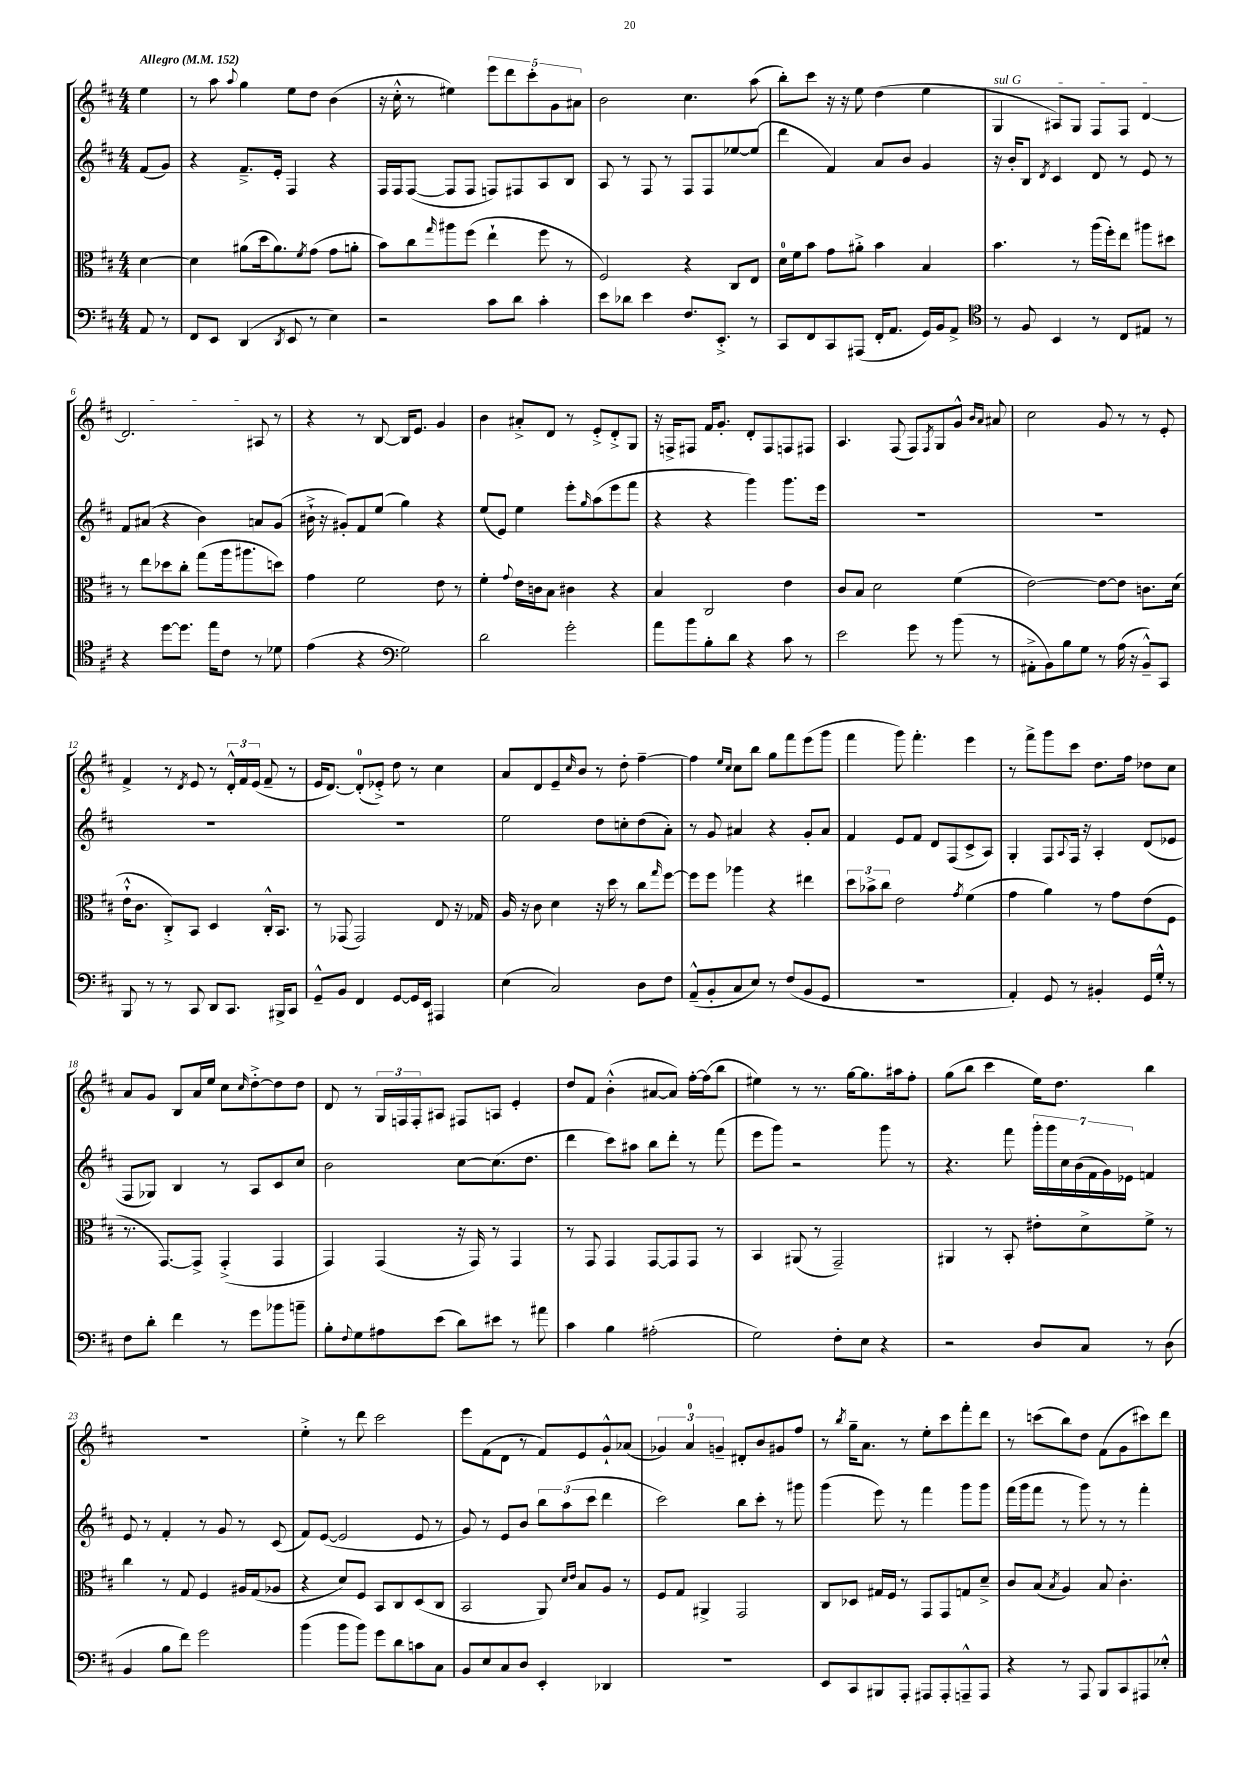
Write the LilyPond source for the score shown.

<<
\new StaffGroup <<
\new Staff = "s0" {
    \clef treble \key d \major \numericTimeSignature \time 4/4 \partial 4 \tempo "Allegro" 4 = 152
    e''4 |
    r8 a''8 \appoggiatura { a''8 } g''4 e''8 d''8 b'4( |
    r16 cis''16-.-^ r8 eis''4) \tuplet 5/4 { e'''8 d'''8 cis'''8-. g'8 ais'8 } |
    b'2 cis''4. a''8( |
    b''8-.) cis'''8 r16 r16 e''8 d''4( e''4 |
    \once \override TextSpanner.bound-details.left.text = \markup { \italic "sul G" } g4\startTextSpan ais8) g8 fis8 fis8 d'4~ |
    d'2. ais8\stopTextSpan r8 |
    r4 r8 b8~ b16 e'8. g'4 |
    b'4 ais'8-.-> d'8 r8 e'8-.-> d'8-.-> g8 |
    r16 f16-> fis8 fis'16 g'8.-. d'8-. fis8 f8 fis8 |
    a4. fis8( fis8) \acciaccatura { fis8 } g8 g'8-^ \grace { b'16 a'16 } ais'8 |
    cis''2 g'8 r8 r8 e'8-. |
    fis'4-> r8 \acciaccatura { d'8 } e'8 r8 \tuplet 3/2 { d'16-.-^ fis'16 e'16( } fis'8-- r8 |
    e'16 d'8.~) d'8-0-.( ees'8-.->) d''8 r8 cis''4 |
    a'8 d'8 e'8-- \grace { cis''16 } b'8 r8 d''8-. fis''4~-- |
    fis''4 \grace { e''16 cis''16 } cis''8 b''8 g''8 fis'''8 e'''8( g'''8 |
    fis'''4 g'''8) fis'''4.-. e'''4 |
    r8 fis'''8-> g'''8 cis'''8 d''8. fis''16 des''8 cis''8 |
    a'8 g'8 b8 a'16 e''16 cis''8 \grace { cis''16 } d''8~-.-> d''8 d''8 |
    d'8 r8 \tuplet 3/2 { g16 f16 f16-. } ais8 fis8 a8 e'4-. |
    d''8 fis'8 b'4-.-^( ais'8~ ais'8) fis''16~-. fis''16( b''8 |
    eis''4) r8 r8. g''16~ g''8. ais''16 fis''8-. |
    g''8( b''8 cis'''4 e''16) d''8. b''4 |
    R1 |
    e''4-.-> r8 d'''8 cis'''2 |
    e'''8 fis'8( d'8 r8 fis'8) e'8 g'8-!-^ aes'8( |
    \tuplet 3/2 { ges'4) a'4-0 g'4-- } dis'8-. b'8 gis'8 fis''8 |
    r8 \acciaccatura { b''8 } g''16-- a'8. r8 e''8-. cis'''8 fis'''8-. d'''8 |
    r8 c'''8( b''8) d''8 fis'8( g'8 cis'''8) d'''8 \bar "|." |
}
\new Staff = "s1" {
    \clef treble \key d \major \numericTimeSignature \time 4/4 \partial 4
    fis'8( g'8) |
    r4 fis'8.---> e'16-. fis4 r4 |
    fis16 fis16 fis8~( fis8 fis8 f8) fis8 a8 b8 |
    a8 r8 fis8 r8 fis8 fis8 ees''8~ ees''8( |
    d'''4 fis'4) a'8 b'8 g'4 |
    r16 b'16-. b8 \acciaccatura { d'8 } cis'4 d'8 r8 e'8 r8 |
    fis'8 ais'8( r4 b'4) a'8 g'8( |
    bis'16-!-> r16 gis'8-.) fis'8 e''8( g''4) r4 |
    e''8( e'8) e''4 e'''8-. \grace { g''16 } a''8( e'''8 fis'''8 |
    r4 r4 g'''4) g'''8. e'''16 |
    R1 |
    R1 |
    R1 |
    R1 |
    e''2 d''8 c''8-. d''8( a'8-.) |
    r8 g'8 ais'4 r4 g'8-. ais'8 |
    fis'4 e'8 fis'8 d'8 fis8( cis'8-> a8) |
    g4-. fis8 \appoggiatura { a8 } fis16 r16 a4-. d'8( ees'8 |
    fis8 ges8) b4 r8 a8 cis'8 cis''8 |
    b'2 cis''8~ cis''8.( d''8. |
    d'''4 cis'''8) ais''8 b''8 d'''8-. r8 fis'''8( |
    e'''8 g'''8) r2 g'''8 r8 |
    r4. fis'''8 \tuplet 7/4 { g'''16-. g'''16 cis''16 b'16( fis'16 g'16) ees'16 } f'4 |
    e'8 r8 fis'4-. r8 g'8 r8 cis'8( |
    fis'8) e'8~( e'2 e'8 r8 |
    g'8) r8 e'8 b'8 \tuplet 3/2 { b''8 a''8( cis'''8 } d'''4 |
    cis'''2) b''8 cis'''8-. r8 gis'''8 |
    g'''4( e'''8) r8 fis'''4 g'''8 g'''8 |
    fis'''16( g'''16 fis'''8 r8 g'''8) r8 r8 fis'''4-. \bar "|." |
}
\new Staff = "s2" {
    \clef alto \key d \major \numericTimeSignature \time 4/4 \partial 4
    d'4~ |
    d'4 ais'8( d''16 ais'8.) \acciaccatura { fis'8 } g'8( g'8 a'8-. |
    b'8) cis''8 \grace { g''16 } ais''8 fis''8( e''4-! fis''8 r8 |
    fis2) r4 cis8 e8 |
    d'16-0 fis'16 b'8 g'8 ais'8-.-> b'4 b4 |
    b'4. r8 a''16( fis''16-.) e''8 ais''8 dis''8 |
    r8 e''8 des''8 cis''8-. g''8( a''16 ais''8. d''8) |
    g'4 fis'2 e'8 r8 |
    fis'4-. \appoggiatura { g'8 } e'16 c'16 b8 cis'4 r4 |
    b4 cis2 e'4 |
    cis'8 b8 d'2 fis'4( |
    e'2~) e'8~ e'8 c'8. d'16( |
    e'16-!-^ cis'8. cis8-.->) b,8 d4 cis16-.-^ b,8. |
    r8 ges,8( ges,2) e8 r16 ges16 |
    a16 r16 cis'8 d'4 r16 d''16 r8 cis''8 \grace { g''16 } fis''8~ |
    fis''8 fis''8 aes''4 r4 eis''4 |
    \tuplet 3/2 { d''8 bes'8-> cis''8 } e'2 \acciaccatura { g'8 } fis'4( |
    g'4 a'4) r8 g'8 e'8( fis8 |
    r8. g,8.~) g,8-> g,4-.->( g,4 |
    g,4) g,4( r16 g,16) r8 g,4 |
    r8 g,8 g,4 g,8~ g,8 g,8 r8 |
    b,4 ais,8( r8 g,2--) |
    ais,4 r8 b,8-. eis'8-. d'8-> fis'8-> r8 |
    cis''4 r8 g8 fis4 ais16 g16( aes8 |
    r4 d'8) fis8 b,8 cis8 d8( cis8 |
    b,2 a,8) \grace { d'16 e'16 } b8 a8 r8 |
    fis8 g8 ais,4-> g,2 |
    cis8 des8 gis16 fis16 r8 g,8 g,8 g8 d'8---> |
    cis'8 b8( \acciaccatura { b8 } a4) b8 cis'4.-. \bar "|." |
}
\new Staff = "s3" {
    \clef bass \key d \major \numericTimeSignature \time 4/4 \partial 4
    a,8 r8 |
    fis,8 e,8 d,4( \acciaccatura { d,8 } e,8 r8 e4) |
    r2 cis'8 d'8 cis'4-. |
    e'8 des'8 e'4 fis8. e,8.-.-> r8 |
    cis,8 fis,8 cis,8 ais,,8( fis,16-. a,8. g,16) b,16 a,8-> |
    \clef tenor r8 fis8 b,4 r8 cis8 eis8 r8 |
    r4 d''8~ d''8. e''16 cis'8 r8 des'8 |
    e'4( r4 \clef bass g2) |
    d'2 g'2-. |
    a'8 b'8 b8-. d'8 r4 cis'8 r8 |
    e'2 g'8 r8 b'8( r8 |
    ais,8-.-> b,8) b8 g8 r8 a16( r16 b,8---^) cis,8 |
    b,,8 r8 r8 cis,8 d,8 cis,8. bis,,16-> cis,8 |
    g,8---^ b,8 fis,4 g,8~ g,16 e,16 ais,,4 |
    e4( cis2) d8 fis8 |
    a,8---^( b,8-. cis8 e8) r8 fis8( b,8 g,8 |
    R1 |
    a,4-.) g,8 r8 bis,4-. g,16 g16-.-^ r8 |
    fis8 d'8-. fis'4 r8 g'8 bes'8 b'8-- |
    b8-. \appoggiatura { fis8 } g8 ais8 e'8( d'8) eis'8 r8 ais'8 |
    cis'4 b4 ais2-.( |
    g2) fis8-. e8 r4 |
    r2 d8 cis8 r8 d8( |
    b,4 b8 fis'8) g'2 |
    b'4( b'8 b'8) g'8 d'8 c'8 cis8 |
    b,8 e8 cis8 d8 e,4-. des,4 |
    R1 |
    e,8 cis,8 bis,,8 a,,8-. ais,,8 ais,,8-. a,,8---^ a,,8 |
    r4 r8 a,,8 b,,8 cis,8 ais,,8 ees8-.-^ \bar "|." |
}
>>
>>
